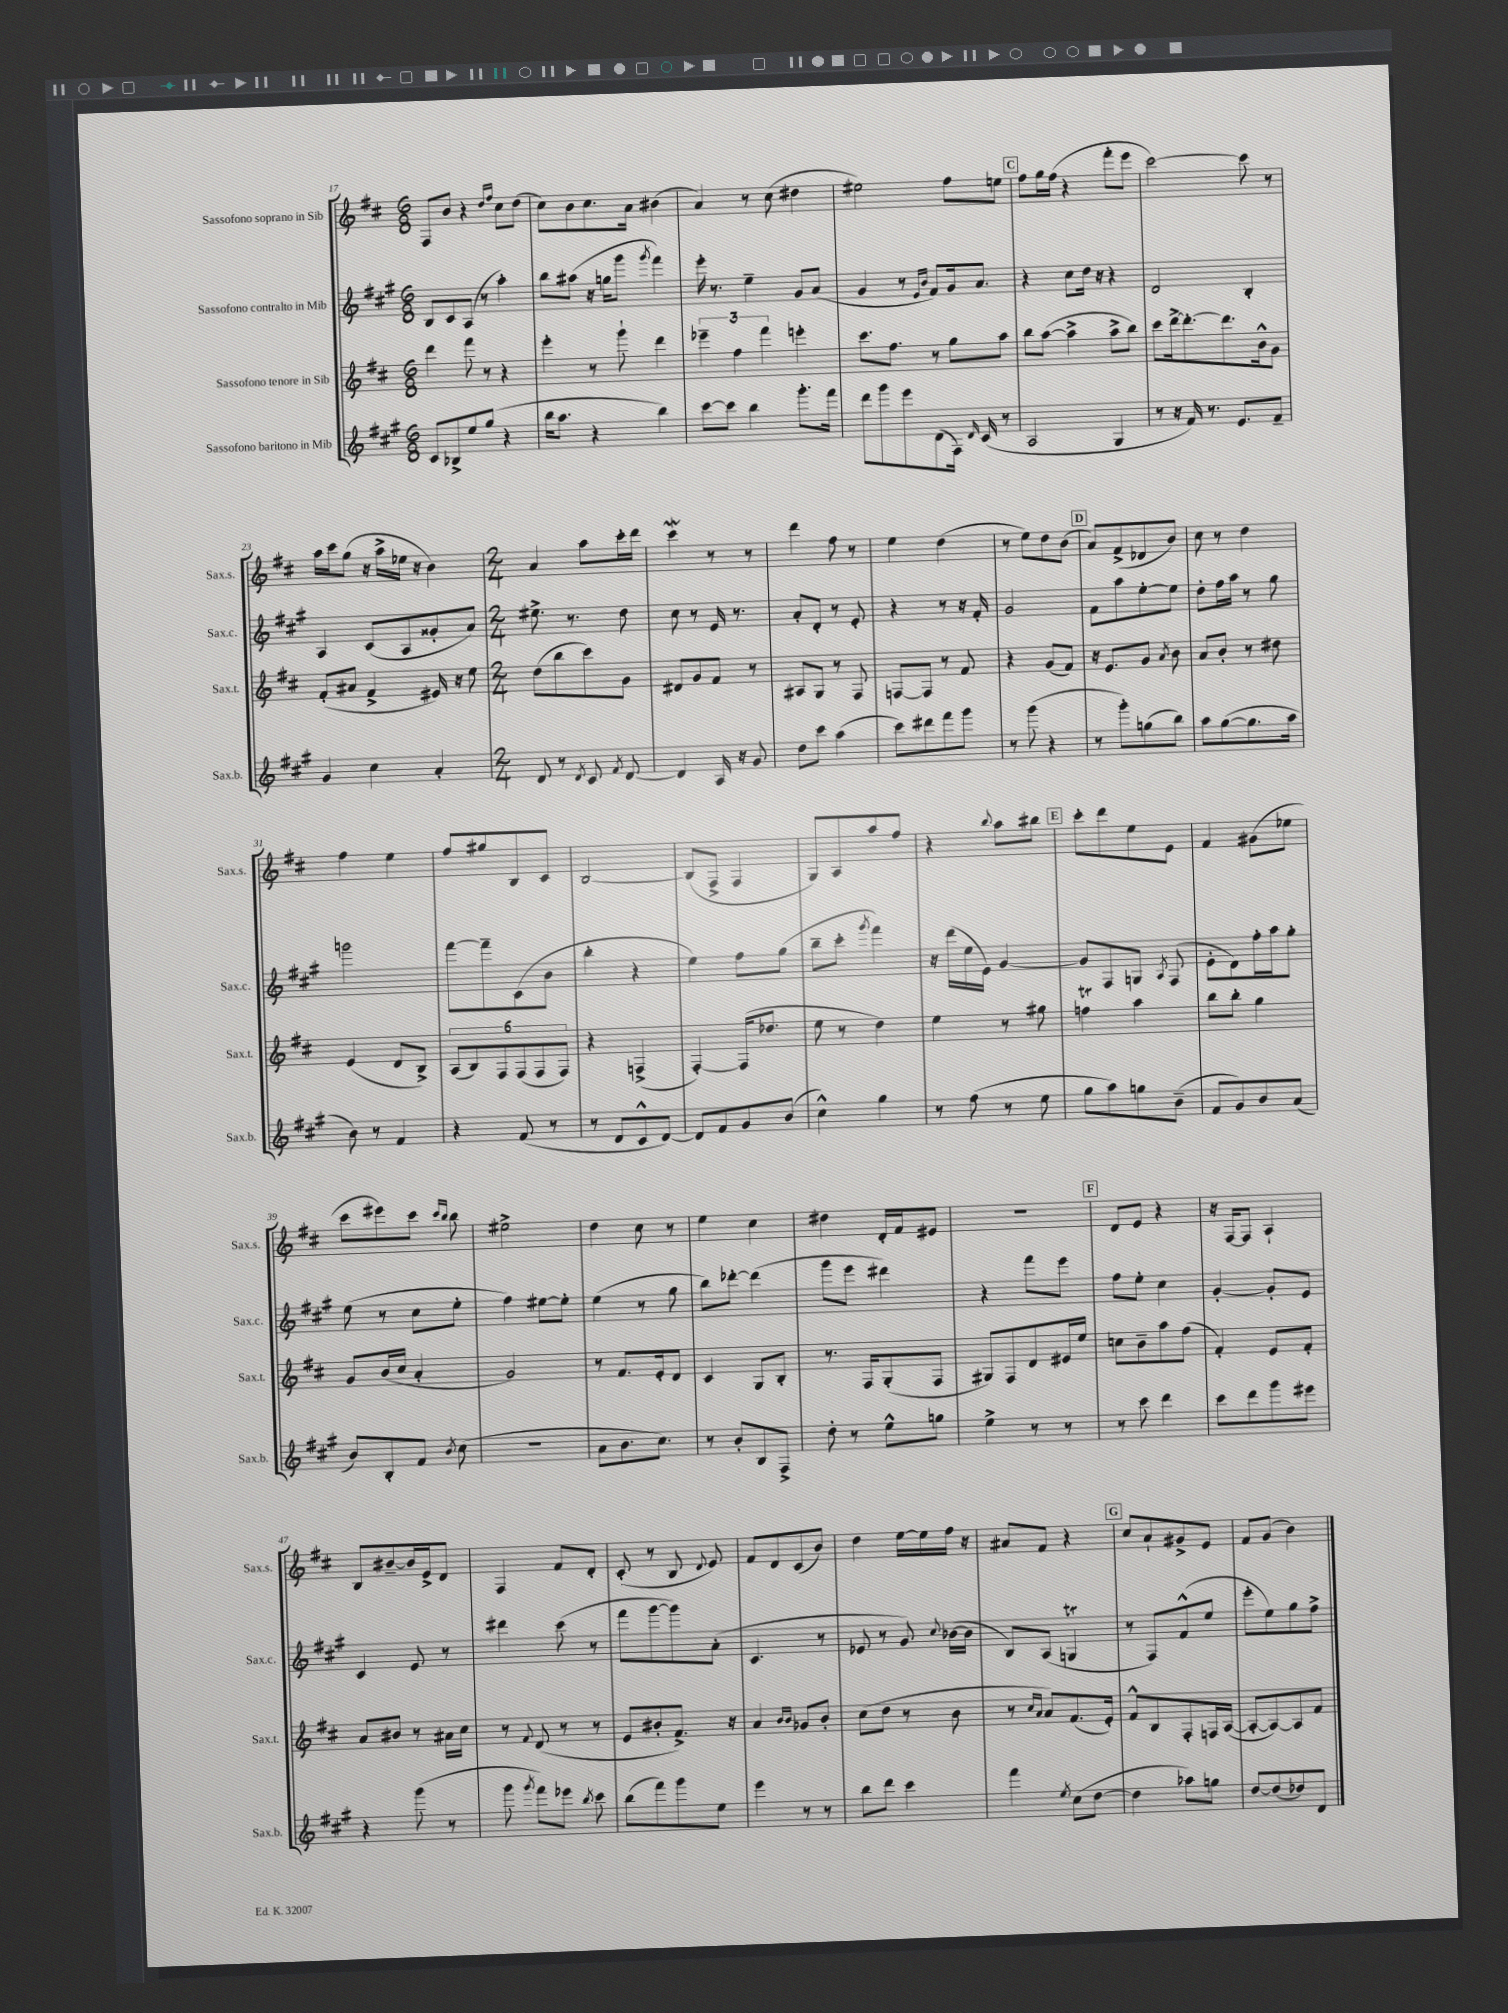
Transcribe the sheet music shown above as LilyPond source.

<<
\new StaffGroup <<
\new Staff = "s0" \with { instrumentName = "Sassofono soprano in Sib" shortInstrumentName = "Sax.s." } {
    \clef treble \key d \major \numericTimeSignature \time 6/8
    \autoBeamOff fis8[ b'8] r4 \grace { d''16[ fis''16] } cis''8[ d''8]( |
    cis''8[) b'8 cis''8. a'16] bis'4( |
    a'4) r8 cis''8( dis''4 |
    eis''2) fis''8[ e''8] |
    \mark \markup { \box "C" } fis''8[ g''16 fis''16]( r4 fis'''8[-. e'''8] |
    cis'''2~) cis'''8 r8 |
    a''16[ cis'''16 g''8]( r16 a''16[-> ees''16] r16 b'4) |
    \numericTimeSignature \time 2/4 a'4 a''8[ cis'''16-. d'''16] |
    cis'''4\mordent r8 r8 |
    d'''4 fis''8 r8 |
    e''4 d''4( |
    r8 e''8[) d''8 b'8]( |
    \mark \markup { \box "D" } a'8[) fis'8->( des'8 b'8]) |
    cis''8 r8 d''4 |
    fis''4 e''4 |
    fis''8[ gis''8 b8 cis'8] |
    b2~ |
    b8[( fis8]-> fis4 |
    g8[) a8 a''8 fis''8] |
    r4 \appoggiatura { b''8 } a''8[ bis''8] |
    \mark \markup { \box "E" } cis'''8[-. d'''8 e''8 e'8] |
    fis'4 gis'8[( ees''8] |
    cis'''8[ eis'''8) cis'''8] \grace { cis'''16[ b''16] } b''8 |
    eis''2-> |
    d''4 cis''8 r8 |
    e''4 cis''4 |
    dis''4 d'16[-. fis'16 eis'8] |
    r2 |
    \mark \markup { \box "F" } d'8[ e'8] r4 |
    r16 fis16[~ fis8] a4-! |
    b8[ bis'8~-- bis'16 e'16-> d'8] |
    fis4 fis'8[ d'8]-. |
    cis'8-.( r8 b8 \appoggiatura { d'8 } e'8) |
    fis'8[ d'8 cis'8( b'8]) |
    d''4 e''16[~ e''16 fis''16] r16 |
    ais'8[ fis'8] r4 |
    \mark \markup { \box "G" } cis''8[ a'8-! gis'8-> e'8] |
    fis'8[ g'8]( b'4) \bar "|." |
}
\new Staff = "s1" \with { instrumentName = "Sassofono contralto in Mib" shortInstrumentName = "Sax.c." } {
    \clef treble \key a \major \numericTimeSignature \time 6/8
    \autoBeamOff b8[ cis'8 a8]( r8 a''4-.) |
    b''8[ ais''8]( r16 g''16[ gis'''8] \acciaccatura { gis'''8 } fis'''4) |
    e'''16-. r8. e''4-- gis'8[ a'8]( |
    gis'4 r8 \grace { e'16[ b'16] } fis'8[) gis'16 a'8.] |
    \mark \markup { \box "C" } r4 cis''8[ d''16] r16 r4 |
    d'2 b4-. |
    a4 cis'8[( a8 gisis'8-. a'8]) |
    \numericTimeSignature \time 2/4 eis''8.-> r8. d''8 |
    cis''8 r8 e'16 r8. |
    a'8[-. d'8]-. r8 e'8-. |
    r4 r8 r16 fis'16-. |
    gis'2 |
    \mark \markup { \box "D" } fis'8[ a''8 e''8~-. e''8] |
    d''8[-. fis''16 a''16] r8 gis''8 |
    g'''2 |
    fis'''8[~ fis'''8-- cis'8( b'8] |
    b''4-. r4 |
    e''4) fis''8[ gis''8]( |
    b''8[-- cis'''8]-. \acciaccatura { gis'''8 } fis'''4) |
    r16 d'''16[( e''16 e'16]) gis'4~ |
    \mark \markup { \box "E" } gis'8[ fis8 g8] \acciaccatura { a8 } fis8( |
    e'8[-. d'8) fis''16-. a''16 gis''8]-. |
    e''8( r8 cis''8[ e''8]-. |
    fis''4) eis''8[~ eis''8]-. |
    e''4( r8 gis''8 |
    b''8[) des'''8]~-. des'''4( |
    gis'''8[ e'''8] dis'''4) |
    r4 fis'''8[ e'''8] |
    \mark \markup { \box "F" } fis''8[ e''8]-. cis''4 |
    gis'4~-. gis'8[-. e'8] |
    cis'4 e'8 r8 |
    dis'''4 cis'''8( r8 |
    fis'''8[ gis'''8~ gis'''8) a'8]-.( |
    cis'4. r8 |
    ees'8 r8 gis'8) \appoggiatura { cis''8 } bes'16[~( bes'16] |
    b8[) a8]( g4\trill |
    \mark \markup { \box "G" } r8 fis8[) fis'8-^( e''8] |
    e'''8[-. e''8) gis''8 fis''8]-> \bar "|." |
}
\new Staff = "s2" \with { instrumentName = "Sassofono tenore in Sib" shortInstrumentName = "Sax.t." } {
    \clef treble \key d \major \numericTimeSignature \time 6/8
    \autoBeamOff d'''4 fis'''8 r8 r4 |
    e'''4-. r8 g'''8-! d'''4 |
    \tuplet 3/2 { ees'''4-- fis''4 fis'''4 } e'''4-. |
    cis'''8.[ fis''8.] r8 g''8[ a''8] |
    \mark \markup { \box "C" } b''8[ a''8]~( a''4-> a''8[-> b''8]) |
    cis'''8[ d'''16~-> d'''8.~-. d'''8. b'16-^ g'8] |
    fis'8[-.( ais'8] fis'4-> eis'16) r16 e''8 |
    \numericTimeSignature \time 2/4 d''8[( b''8 cis'''8) g'8] |
    dis'8[ g'8 fis'8] r8 |
    ais8[ g8] r8 fis8 |
    f8[~ f8] r8 fis'8 |
    r4 g'8[( fis'8]) |
    \mark \markup { \box "D" } r16 e'8.[ g'8] \acciaccatura { a'8 } b'8 |
    a'8[ b'8]-. r8 dis''8 |
    e'4( d'8[ b8]->) |
    \tuplet 6/4 { a8[( b8) fis8 fis8( fis8 fis8]) } |
    r4 f4->( |
    fis4~-.) fis16[( des''8.] |
    e''8 r8 d''4) |
    e''4 r8 gis''8 |
    \mark \markup { \box "E" } f''4\trill a''4 |
    b''8[ b''8]-. g''4 |
    g'8[ b'16( cis''16] a'4-. |
    g'2) |
    r8 fis'8.[ e'16-. d'8] |
    cis'4 g8[ b8]-. |
    r8. fis16[ g8-.( fis8] |
    gis8[) fis8 d'8 eis'16 e''16] |
    \mark \markup { \box "F" } c''8[ b'8-- a''8 fis''8]( |
    fis'4-.) e'8[ fis'8]-. |
    a'8[ bis'8] r8 ais'16[ cis''16] |
    r8 \appoggiatura { fis'8 } d'8( r8 r8 |
    e'8[ bis'8-. fis'8.]->) r16 |
    a'4 \grace { b'16[ b'16] } ges'8[ b'8]-. |
    cis''8[( d''8] r8 b'8 |
    r8 \grace { cis''16[ a'16] } a'8[) fis'8.( e'16]-.) |
    \mark \markup { \box "G" } fis'8[-^ b8 fis8-. f16 a16]~( |
    a8[~-. a8~) a8 fis'8] \bar "|." |
}
\new Staff = "s3" \with { instrumentName = "Sassofono baritono in Mib" shortInstrumentName = "Sax.b." } {
    \clef treble \key a \major \numericTimeSignature \time 6/8
    \autoBeamOff cis'8[ bes8-> e''8 gis''8]( r4 |
    b''16[ a''8.] r4 b''4) |
    cis'''8[~ cis'''8] b''4 gis'''8.[-. fis'''16] |
    d'''8[ gis'''8 e'''8 d'8( fis16]) \grace { d'16 } cis'16( r8 |
    \mark \markup { \box "C" } a2 gis4 |
    r8 r16 fis'16) r8. e'8.[ fis'8]-- |
    gis'4 cis''4 a'4-. |
    \numericTimeSignature \time 2/4 d'8 r8 \acciaccatura { d'8 } cis'8 \acciaccatura { fis'8 } d'8~ |
    d'4 a16 r16 gis'8 |
    d''8[ cis'''8] a''4( |
    cis'''8[) dis'''8 fis'''8 gis'''8] |
    r8 gis'''8( r4 |
    \mark \markup { \box "D" } r8 gis'''8[-.) g''8( b''8]) |
    a''8[ gis''8~( gis''8. a''16] |
    b'8) r8 fis'4 |
    r4 fis'8( r8 |
    r8 d'8[ cis'8-^ d'8]~) |
    d'8[ fis'8 gis'8 b'8]( |
    cis''4-^) gis''4 |
    r8 fis''8( r8 e''8 |
    \mark \markup { \box "E" } gis''8[ a''8) g''8 b'8]--( |
    fis'8[ gis'8) b'8 a'8]( |
    b'8[) b8-. fis'8] \acciaccatura { b'8 } cis''8( |
    R2 |
    a'8[ b'8. cis''8.]) |
    r8 b'8[-. b8 fis8]-> |
    d''8-. r8 e''8[-^ g''8] |
    e''4-> r8 r8 |
    \mark \markup { \box "F" } r8 cis'''8 d'''4 |
    cis'''8[ d'''8 gis'''8 eis'''8] |
    r4 gis'''8( r8 |
    gis'''8 \acciaccatura { gis'''8 } fis'''8[) ees'''8] \acciaccatura { b''8 } cis'''8 |
    b''8[( fis'''8) gis'''8 e''8] |
    e'''4 r8 r8 |
    b''8[ d'''8] cis'''4 |
    fis'''4 \acciaccatura { e''8 } cis''8[( d''8]~ |
    \mark \markup { \box "G" } d''4 aes''8[) g''8] |
    d''8[~ d''8( des''8) d'8] \bar "|." |
}
>>
>>
\layout { \context { \Score currentBarNumber = #17 } }
